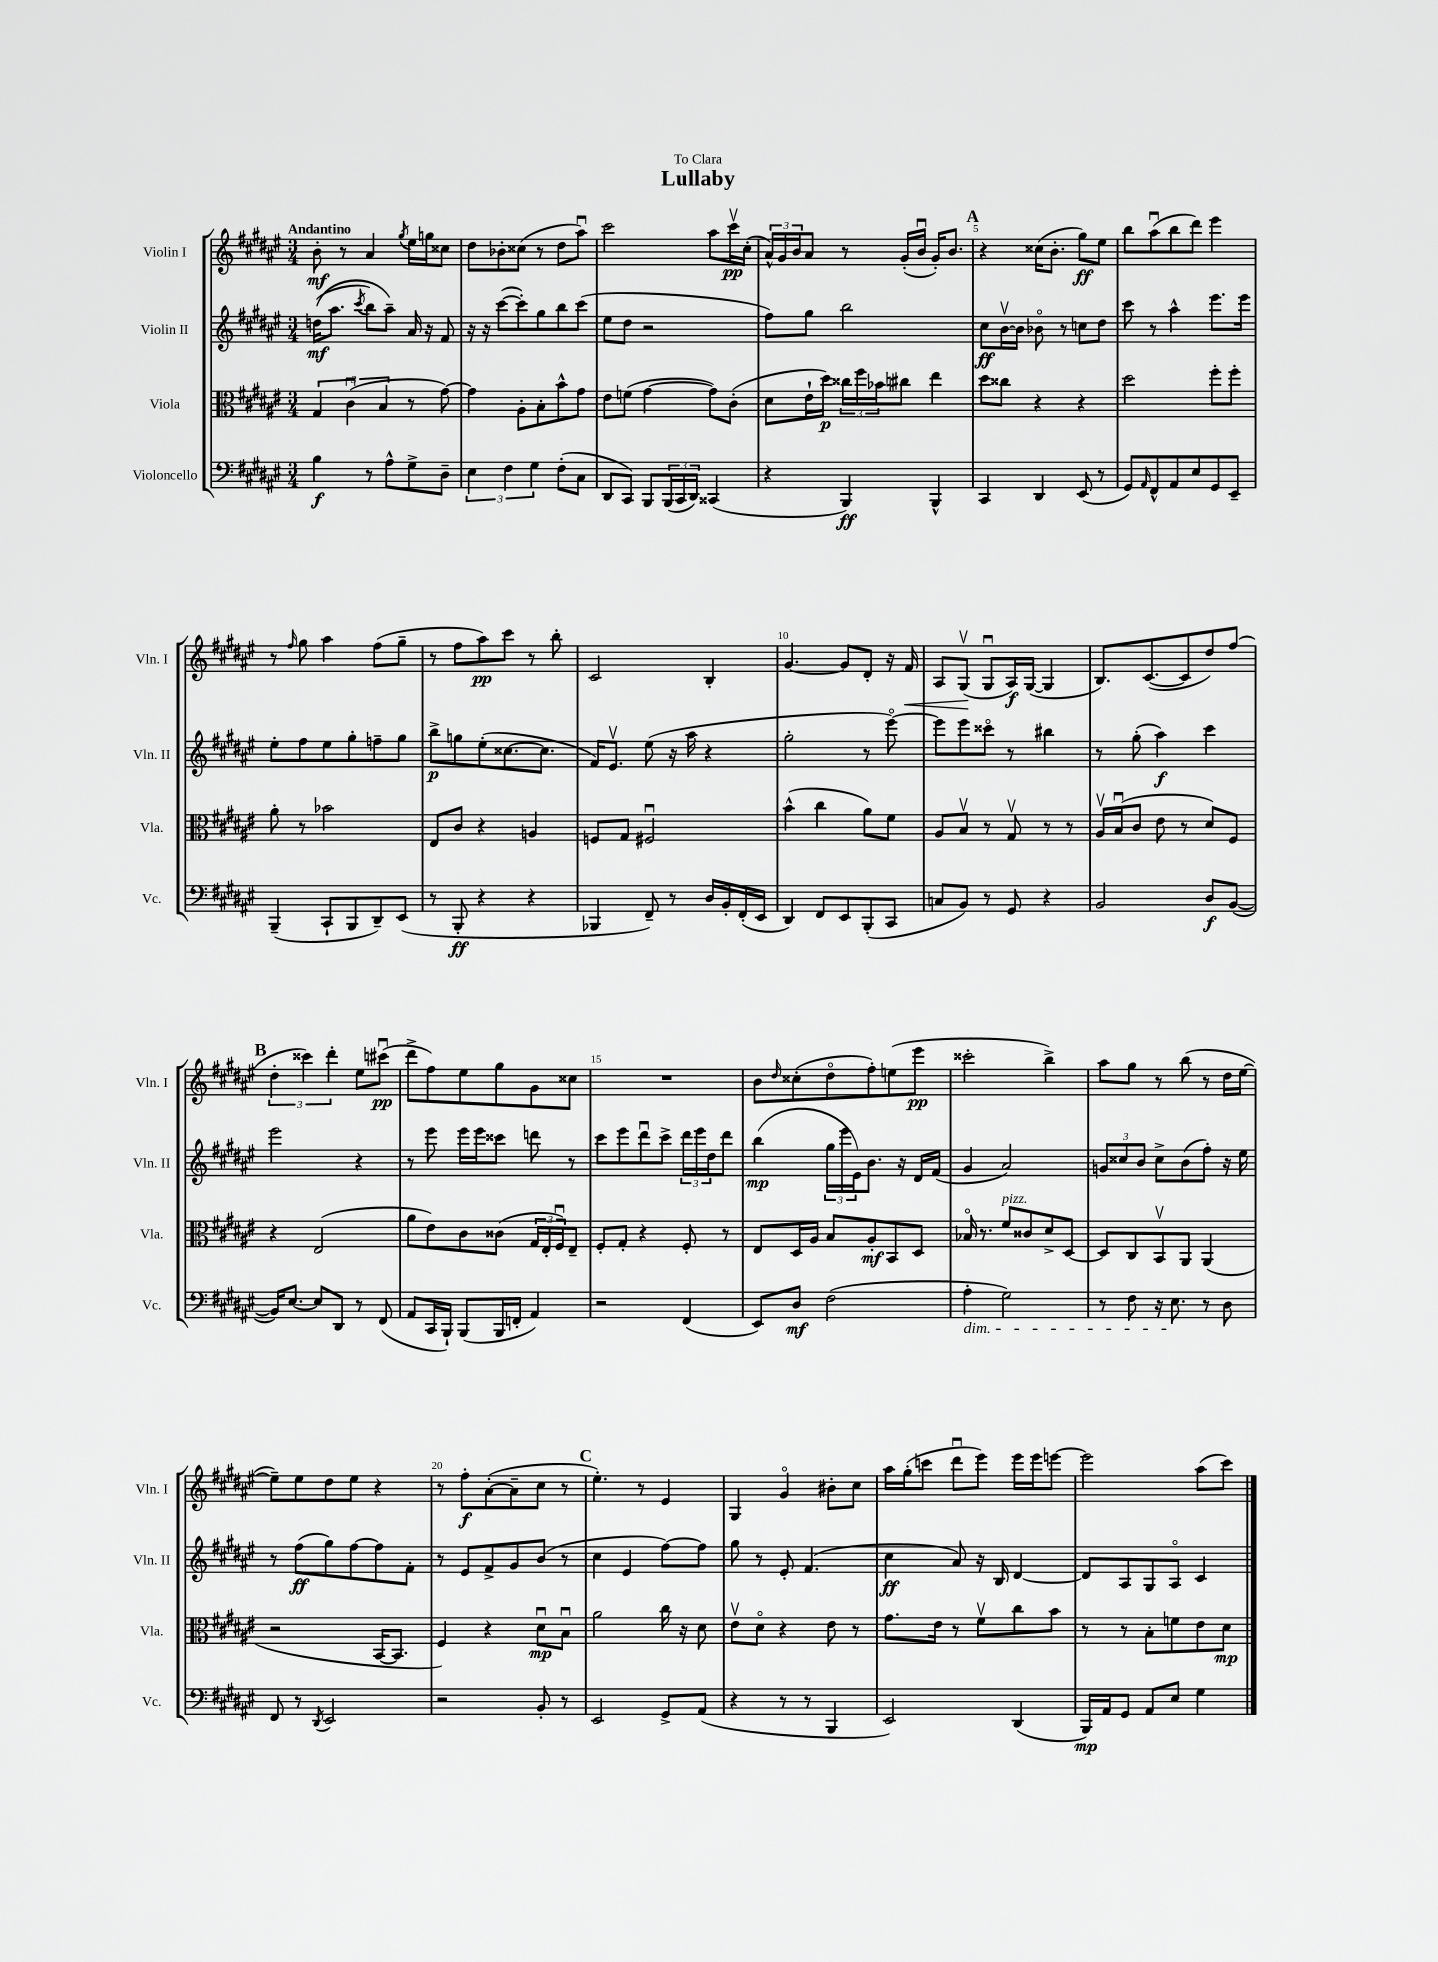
\header { title = "Lullaby" dedication = "To Clara" }
<<
\new StaffGroup <<
\new Staff = "s0" \with { instrumentName = "Violin I" shortInstrumentName = "Vln. I" } {
    \clef treble \key fis \major \numericTimeSignature \time 3/4 \tempo "Andantino"
    b'8-.\mf r8 ais'4 \acciaccatura { gis''8 } eis''16 g''16 cisis''8 |
    dis''8 bes'8-. cisis''8( r8 dis''8 ais''8\downbow) |
    cis'''2 ais''8 cis'''16\upbow\pp cis''16-.( |
    \tuplet 3/2 { ais'16-^) gis'16 b'16 } ais'8 r8 gis'16-.( b'16\downbow gis'16-.) b'8. |
    \mark \markup { \bold "A" } r4 cisis''16( b'8.-. gis''8\ff) eis''8 |
    b''8 ais''8\downbow( b''8 dis'''8) eis'''4 |
    r8 \grace { fis''16 } gis''8 ais''4 fis''8( gis''8-- |
    r8 fis''8 ais''8\pp) cis'''8 r8 b''8-. |
    cis'2 b4-. |
    gis'4.~ gis'8 dis'8-. r16 fis'16\< |
    ais8 gis8\upbow\!( gis8\downbow ais16\f) gis16~( gis4 |
    b8.) cis'8.~( cis'8 dis''8) fis''8( |
    \mark \markup { \bold "B" } \tuplet 3/2 { dis''4-. cisis'''4) dis'''4-. } eis''8 cis'''8\downbow\pp( |
    dis'''8-> fis''8) eis''8 gis''8 gis'8 cisis''8 |
    R2. |
    b'8 \grace { dis''16 } cisis''8-.( dis''8\flageolet fis''8-.) e''8( eis'''8\pp |
    cisis'''2-. b''4->) |
    ais''8 gis''8 r8 b''8( r8 dis''16 eis''16~ |
    eis''8--) eis''8 dis''8 eis''8 r4 |
    r8 fis''8-.\f ais'8~-.( ais'8-- cis''8 r8 |
    \mark \markup { \bold "C" } eis''4.-.) r8 eis'4 |
    gis4 gis'4\flageolet bis'8-. cis''8 |
    ais''16 gis''16-.( c'''8 dis'''8\downbow eis'''8) eis'''16 eis'''16 e'''8~ |
    e'''2 ais''8( cis'''8) \bar "|." |
}
\new Staff = "s1" \with { instrumentName = "Violin II" shortInstrumentName = "Vln. II" } {
    \clef treble \key fis \major \numericTimeSignature \time 3/4
    d''16\mf(\( ais''8. \acciaccatura { cis'''8 } b''8) ais''8--\) ais'16 r16 fis'8 |
    r16 r16 cis'''8~( cis'''8-.) gis''8 b''8 cis'''8( |
    eis''8 dis''8 r2 |
    fis''8) gis''8 b''2 |
    \mark \markup { \bold "A" } cis''8\ff b'16~\upbow b'16 bes'8\flageolet r8 c''8 dis''8 |
    cis'''8 r8 ais''4-^ eis'''8. eis'''16 |
    eis''8-. fis''8 eis''8 gis''8-. f''8-- gis''8 |
    b''8->\p g''8 eis''8-.( cisis''8.~ cisis''8. |
    fis'16) eis'8.\upbow eis''8( r16 ais''16 r4 |
    gis''2-. r8 eis'''8~\flageolet) |
    eis'''8 eis'''8 cisis'''8\flageolet r8 bis''4 |
    r8 gis''8-.( ais''4\f) cis'''4 |
    \mark \markup { \bold "B" } eis'''2 r4 |
    r8 eis'''8 eis'''16 eis'''16 cisis'''8 d'''8 r8 |
    cis'''8 eis'''8 dis'''8\downbow cis'''8-> \tuplet 3/2 { dis'''16 eis'''16 dis''16 } dis'''8 |
    b''4\mp( \tuplet 3/2 { gis''16 eis'''16 eis'16) } b'8. r16 dis'16 fis'16( |
    gis'4 ais'2) |
    \tuplet 3/2 { g'8 cisis''8 b'8 } cisis''8-> b'8( fis''8-.) r16 eis''16 |
    r8 fis''8\ff( gis''8) fis''8~ fis''8 fis'8-. |
    r8 eis'8 fis'8-> gis'8 b'8( r8 |
    \mark \markup { \bold "C" } cis''4 eis'4 fis''8~) fis''8 |
    gis''8 r8 eis'8-. fis'4.( |
    cis''4\ff ais'8) r16 b16 dis'4~ |
    dis'8 ais8 gis8 ais8\flageolet cis'4 \bar "|." |
}
\new Staff = "s2" \with { instrumentName = "Viola" shortInstrumentName = "Vla." } {
    \clef alto \key fis \major \numericTimeSignature \time 3/4
    \tuplet 3/2 { gis4 cis'4\downbow( b4 } r8 gis'8~) |
    gis'4 ais8-. b8-. b'8-^ gis'8 |
    eis'8 f'8( gis'4~ gis'8) cis'8-.( |
    dis'8 eis'16-! dis''16\p) \tuplet 3/2 { cisis''16 fis''16 bes'16 } cis''8 eis''4 |
    \mark \markup { \bold "A" } dis''8 cisis''8 r4 r4 |
    dis''2 fis''8-. fis''8-. |
    ais'8-. r8 bes'2 |
    eis8 cis'8 r4 a4 |
    f8 gis8 fis2\downbow |
    b'4-^( cis''4 ais'8) fis'8 |
    ais8 b8\upbow r8 gis8\upbow r8 r8 |
    ais16\upbow b16\downbow( cis'8 eis'8 r8 dis'8) fis8 |
    \mark \markup { \bold "B" } r4 eis2( |
    ais'8 eis'8) cis'8 cisis'8( \tuplet 3/2 { gis16 eis16-. fis16\downbow) } eis8-- |
    fis8-. gis8-. r4 fis8-. r8 |
    eis8 dis16 ais16 b8 ais8-.\mf b,8 dis8 |
    bes16\flageolet r8. fis'8^\markup { \italic "pizz." } cisis'8 dis'8-> dis8~ |
    dis8 cis8 b,8\upbow ais,8 ais,4( |
    r2 b,16~ b,8. |
    fis4) r4 dis'8\downbow\mp b8\downbow |
    \mark \markup { \bold "C" } ais'2 cis''16 r16 dis'8 |
    eis'8\upbow dis'8\flageolet r4 eis'8 r8 |
    gis'8. eis'16 r8 fis'8\upbow cis''8 b'8 |
    r8 r8 b8-. f'8 eis'8 dis'8\mp \bar "|." |
}
\new Staff = "s3" \with { instrumentName = "Violoncello" shortInstrumentName = "Vc." } {
    \clef bass \key fis \major \numericTimeSignature \time 3/4
    b4\f r8 ais8-^ gis8-> dis8-- |
    \tuplet 3/2 { eis4 fis4 gis4 } fis8-.( cis8 |
    dis,8 cis,8) b,,8 \tuplet 3/2 { b,,16( cis,16 dis,16) } cisis,4( |
    r4 b,,4\ff) b,,4-^ |
    \mark \markup { \bold "A" } cis,4 dis,4 eis,8( r8 |
    gis,8) \grace { ais,16 } fis,8-^ ais,8 eis8 gis,8 eis,8-- |
    b,,4--( cis,8-! b,,8 dis,8--) eis,8( |
    r8 b,,8-.\ff r4 r4 |
    bes,,4 fis,8--) r8 dis16 b,16-. fis,16-.( eis,16 |
    dis,4) fis,8 eis,8 b,,8-.( cis,8 |
    c8 b,8) r8 gis,8 r4 |
    b,2 dis8\f b,8~( |
    \mark \markup { \bold "B" } b,16) eis8.~ eis8 dis,8 r8 fis,8( |
    ais,8 cis,16 b,,16-!) b,,8( b,,16 f,16-. ais,4) |
    r2 fis,4( |
    eis,8) dis8\mf fis2( |
    ais4-.\dim gis2) |
    r8 fis8 r16 eis8.\! r8 dis8 |
    fis,8 r8 \acciaccatura { dis,8 } eis,2 |
    r2 b,8-. r8 |
    \mark \markup { \bold "C" } eis,2 gis,8-> ais,8( |
    r4 r8 r8 b,,4 |
    eis,2) dis,4( |
    b,,16\mp) ais,16 gis,8 ais,8 eis8 gis4 \bar "|." |
}
>>
>>
\layout { \context { \Score \override BarNumber.break-visibility = ##(#f #t #t) barNumberVisibility = #(every-nth-bar-number-visible 5) } }
